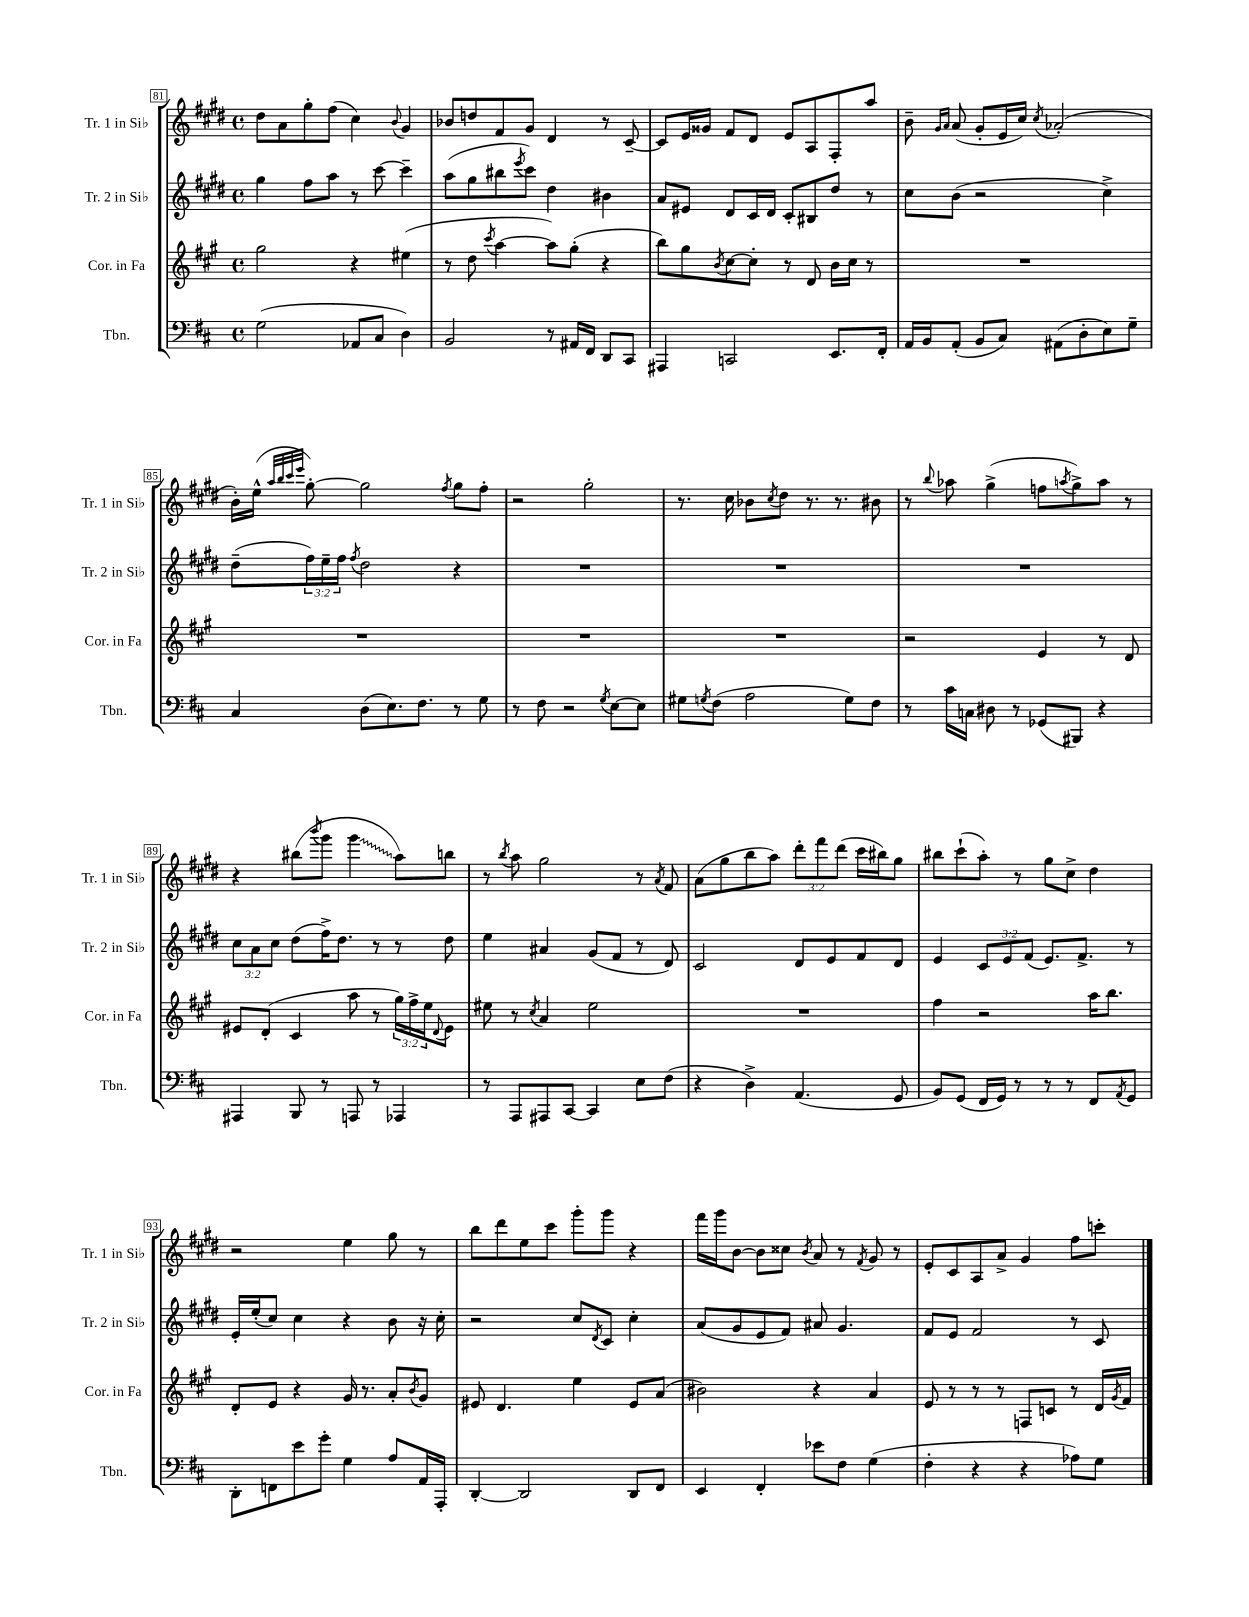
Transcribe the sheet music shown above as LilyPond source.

<<
\new StaffGroup <<
\new Staff = "s0" \with { instrumentName = "Tr. 1 in Sib" shortInstrumentName = "Tr. 1 in Sib" } {
    \clef treble \key e \major \defaultTimeSignature \time 4/4 \override Staff.TupletNumber.text = #tuplet-number::calc-fraction-text
    dis''8 a'8 gis''8-. fis''8( cis''4) \appoggiatura { b'8 } gis'4 |
    bes'8 d''8 fis'8 gis'8 dis'4 r8 cis'8~-- |
    cis'8 e'16 gisis'16 fis'8 dis'8 e'8 a8 fis8-. a''8 |
    b'8-- \grace { gis'16 a'16 } a'8( gis'8-. e'16 cis''16) \acciaccatura { cis''8 } aes'2-.( |
    b'16-.) e''16-^( \grace { a''32 b''32 cis'''32 e'''32 } gis''8~-.) gis''2 \acciaccatura { fis''8 } gis''8 fis''8-. |
    r2 gis''2-. |
    r8. cis''16 bes'8 \acciaccatura { cis''8 } dis''8 r8. r8. bis'8 |
    r8 \appoggiatura { b''8 } aes''8 gis''4->( f''8 \acciaccatura { a''8 } gis''8->) a''8 r8 |
    r4 bis''8( \acciaccatura { b'''8 } gis'''8 \once \override Glissando.style = #'zigzag gis'''4\glissando a''8) b''8 |
    r8 \acciaccatura { b''8 } a''8 gis''2 r8 \acciaccatura { a'8 } fis'8 |
    a'8( gis''8 b''8 a''8) \tuplet 3/2 { dis'''8-. fis'''8 dis'''8( } cis'''16 bis''16) gis''8 |
    bis''8 cis'''8-!( a''8-.) r8 gis''8 cis''8-> dis''4 |
    r2 e''4 gis''8 r8 |
    b''8 dis'''8 e''8 cis'''8 gis'''8-. gis'''8 r4 |
    fis'''16 gis'''16 b'8~ b'8 cisis''8 \acciaccatura { b'8 } a'8 r8 \acciaccatura { fis'8 } gis'8 r8 |
    e'8-. cis'8 a8 a'8-> gis'4 fis''8 c'''8-. \bar "|." |
}
\new Staff = "s1" \with { instrumentName = "Tr. 2 in Sib" shortInstrumentName = "Tr. 2 in Sib" } {
    \clef treble \key e \major \defaultTimeSignature \time 4/4 \override Staff.TupletNumber.text = #tuplet-number::calc-fraction-text
    gis''4 fis''8 a''8 r8 cis'''8~ cis'''4-- |
    a''8( gis''8 bis''8 \acciaccatura { e'''8 } cis'''8) dis''4 bis'4 |
    a'8 eis'8 dis'8 cis'16 dis'16 cis'8-. bis8 dis''8 r8 |
    cis''8 b'8( r2 cis''4->) |
    dis''8--( \tuplet 3/2 { fis''16) e''16-- fis''16 } \acciaccatura { fis''8 } dis''2 r4 |
    R1 |
    R1 |
    R1 |
    \tuplet 3/2 { cis''8 a'8 cis''8 } dis''8( fis''16->) dis''8. r8 r8 dis''8 |
    e''4 ais'4 gis'8( fis'8 r8 dis'8) |
    cis'2 dis'8 e'8 fis'8 dis'8 |
    e'4 \tuplet 3/2 { cis'8 e'8 fis'8( } e'8.) fis'8.-> r8 |
    e'16-. e''16-.( cis''8) cis''4 r4 b'8 r16 cis''16-. |
    r2 cis''8 \acciaccatura { dis'8 } cis'8 cis''4-. |
    a'8( gis'8 e'8 fis'8) ais'8 gis'4. |
    fis'8 e'8 fis'2 r8 cis'8 \bar "|." |
}
\new Staff = "s2" \with { instrumentName = "Cor. in Fa" shortInstrumentName = "Cor. in Fa" } {
    \clef treble \key a \major \defaultTimeSignature \time 4/4 \override Staff.TupletNumber.text = #tuplet-number::calc-fraction-text
    gis''2 r4 eis''4( |
    r8 d''8 \acciaccatura { cis'''8 } a''4~ a''8) gis''8-.( r4 |
    b''8) gis''8 \acciaccatura { b'8 } cis''8~ cis''8-. r8 d'8 b'16 cis''16 r8 |
    R1 |
    R1 |
    R1 |
    R1 |
    r2 e'4 r8 d'8 |
    eis'8 d'8-.( cis'4 a''8 r8 \tuplet 3/2 { gis''16) fis''16-> e''16 } \appoggiatura { d'8 } eis'8 |
    eis''8 r8 \acciaccatura { cis''8 } a'4 eis''2 |
    R1 |
    fis''4 r2 a''16 b''8. |
    d'8-. e'8 r4 gis'16 r8. a'8-. \acciaccatura { b'8 } gis'8 |
    eis'8 d'4. e''4 eis'8 a'8( |
    bis'2) r4 a'4 |
    e'8 r8 r8 r8 f8 c'8 r8 d'16 \acciaccatura { gis'8 } fis'16 \bar "|." |
}
\new Staff = "s3" \with { instrumentName = "Tbn." shortInstrumentName = "Tbn." } {
    \clef bass \key d \major \defaultTimeSignature \time 4/4
    g2( aes,8 cis8 d4) |
    b,2 r8 ais,16 fis,16 d,8 cis,8 |
    ais,,4 c,2 e,8. fis,16-. |
    a,16 b,16 a,8-.( b,8 cis8) ais,8( d8-. e8) g8-- |
    cis4 d8( e8.) fis8. r8 g8 |
    r8 fis8 r2 \acciaccatura { g8 } e8~ e8 |
    gis8 \acciaccatura { g8 } fis8( a2 g8) fis8 |
    r8 cis'16 c16 dis8 r8 ges,8( bis,,8) r4 |
    ais,,4 b,,8 r8 a,,8 r8 aes,,4 |
    r8 a,,8 ais,,8 cis,8~ cis,4 e8 fis8( |
    r4 d4->) a,4.( g,8 |
    b,8) g,8( fis,16 g,16) r8 r8 r8 fis,8 \acciaccatura { a,8 } g,8 |
    d,8-. f,8 e'8 g'8-. g4 a8 a,16 a,,16-. |
    d,4~-. d,2 d,8 fis,8 |
    e,4 fis,4-. ees'8 fis8 g4( |
    fis4-. r4 r4 aes8) g8 \bar "|." |
}
>>
>>
\layout { \context { \Score currentBarNumber = #81 \override BarNumber.stencil = #(make-stencil-boxer 0.1 0.3 ly:text-interface::print) } }
